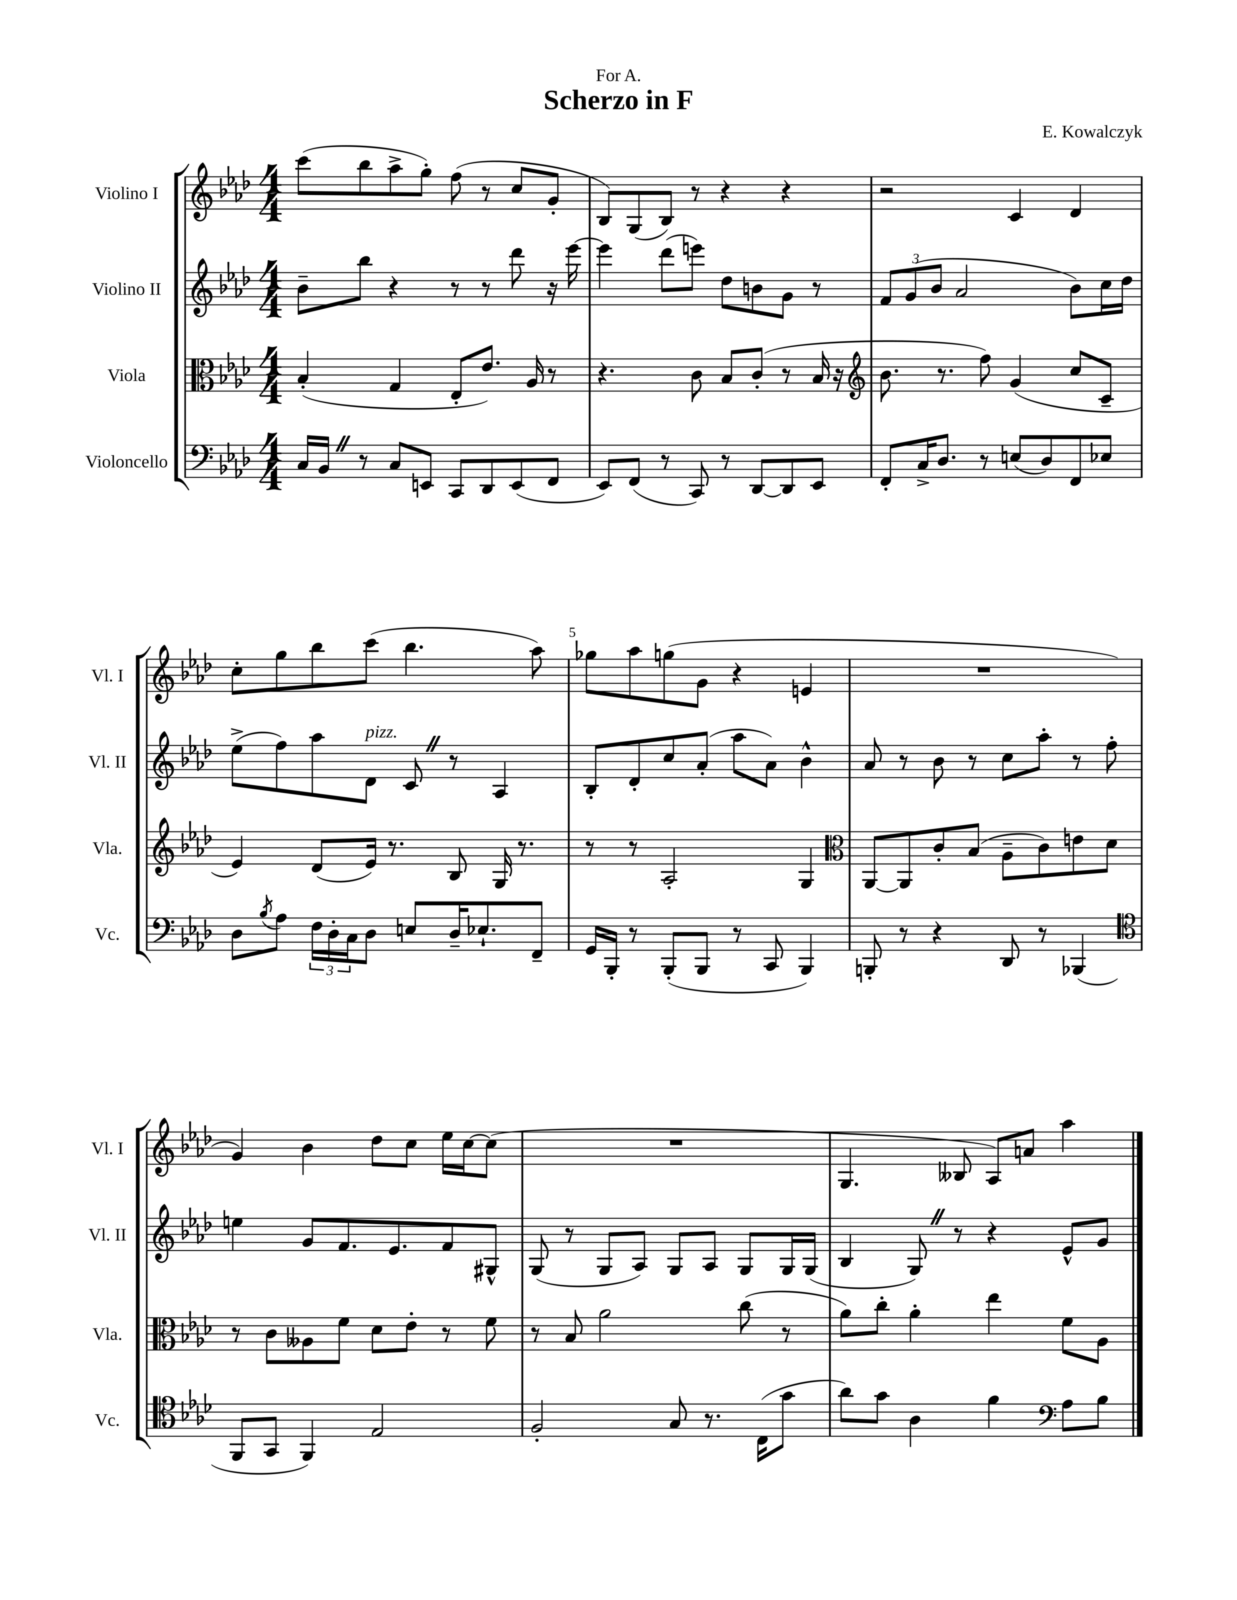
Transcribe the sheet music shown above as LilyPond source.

\header { title = "Scherzo in F" composer = "E. Kowalczyk" dedication = "For A." }
<<
\new StaffGroup <<
\new Staff = "s0" \with { instrumentName = "Violino I" shortInstrumentName = "Vl. I" } {
    \clef treble \key aes \major \numericTimeSignature \time 4/4
    c'''8( bes''8 aes''8-> g''8-.) f''8( r8 c''8 g'8-. |
    bes8) g8( bes8) r8 r4 r4 |
    r2 c'4 des'4 |
    c''8-. g''8 bes''8 c'''8( bes''4. aes''8) |
    ges''8 aes''8 g''8( g'8 r4 e'4 |
    R1 |
    g'4) bes'4 des''8 c''8 ees''16 c''16~ c''8( |
    R1 |
    g4. beses8 aes8) a'8 aes''4 \bar "|." |
}
\new Staff = "s1" \with { instrumentName = "Violino II" shortInstrumentName = "Vl. II" } {
    \clef treble \key aes \major \numericTimeSignature \time 4/4
    bes'8-- bes''8 r4 r8 r8 des'''8 r16 ees'''16~ |
    ees'''4 des'''8( e'''8) des''8 b'8 g'8 r8 |
    \tuplet 3/2 { f'8 g'8( bes'8 } aes'2 bes'8) c''16 des''16 |
    ees''8->( f''8) aes''8 des'8^\markup { \italic "pizz." } c'8 \once \override BreathingSign.text = \markup { \musicglyph "scripts.caesura.straight" } \breathe r8 aes4 |
    bes8-. des'8-. c''8 aes'8-.( aes''8 aes'8) bes'4-^ |
    aes'8 r8 bes'8 r8 c''8 aes''8-. r8 f''8-. |
    e''4 g'8 f'8. ees'8. f'8 gis8-^ |
    g8( r8 g8 aes8) g8 aes8 g8 g16 g16( |
    bes4 g8) \once \override BreathingSign.text = \markup { \musicglyph "scripts.caesura.straight" } \breathe r8 r4 ees'8-^ g'8 \bar "|." |
}
\new Staff = "s2" \with { instrumentName = "Viola" shortInstrumentName = "Vla." } {
    \clef alto \key aes \major \numericTimeSignature \time 4/4
    bes4-.( g4 ees8-. ees'8.) aes16 r8 |
    r4. c'8 bes8 c'8-.( r8 bes16 r16 |
    \clef treble bes'8. r8. f''8) g'4( c''8 c'8-- |
    ees'4) des'8( ees'16) r8. bes8 g16 r8. |
    r8 r8 aes2-. g4 |
    \clef alto aes,8~ aes,8 c'8-. bes8( aes8-- c'8) e'8 des'8 |
    r8 c'8 aeses8 f'8 des'8 ees'8-. r8 f'8 |
    r8 bes8 aes'2 c''8( r8 |
    aes'8) c''8-. aes'4-. ees''4 f'8 aes8 \bar "|." |
}
\new Staff = "s3" \with { instrumentName = "Violoncello" shortInstrumentName = "Vc." } {
    \clef bass \key aes \major \numericTimeSignature \time 4/4
    c16 bes,16 \once \override BreathingSign.text = \markup { \musicglyph "scripts.caesura.straight" } \breathe r8 c8 e,8 c,8 des,8 e,8( f,8 |
    ees,8) f,8( r8 c,8) r8 des,8~ des,8 ees,8 |
    f,8-. c16-> des8. r8 e8( des8) f,8 ees8 |
    des8 \acciaccatura { bes8 } aes8 \tuplet 3/2 { f16 des16-. c16 } des8 e8 des16-- ees8.-! f,8-- |
    g,16 bes,,16-. r8 bes,,8-.( bes,,8 r8 c,8 bes,,4) |
    b,,8-. r8 r4 des,8 r8 bes,,4( |
    \clef tenor f,8 g,8 f,4) ees2 |
    f2-. g8 r8. c16( g'8 |
    aes'8) g'8 aes4 f'4 \clef bass aes8 bes8 \bar "|." |
}
>>
>>
\layout { \context { \Score \override BarNumber.break-visibility = ##(#f #t #t) barNumberVisibility = #(every-nth-bar-number-visible 5) } }
